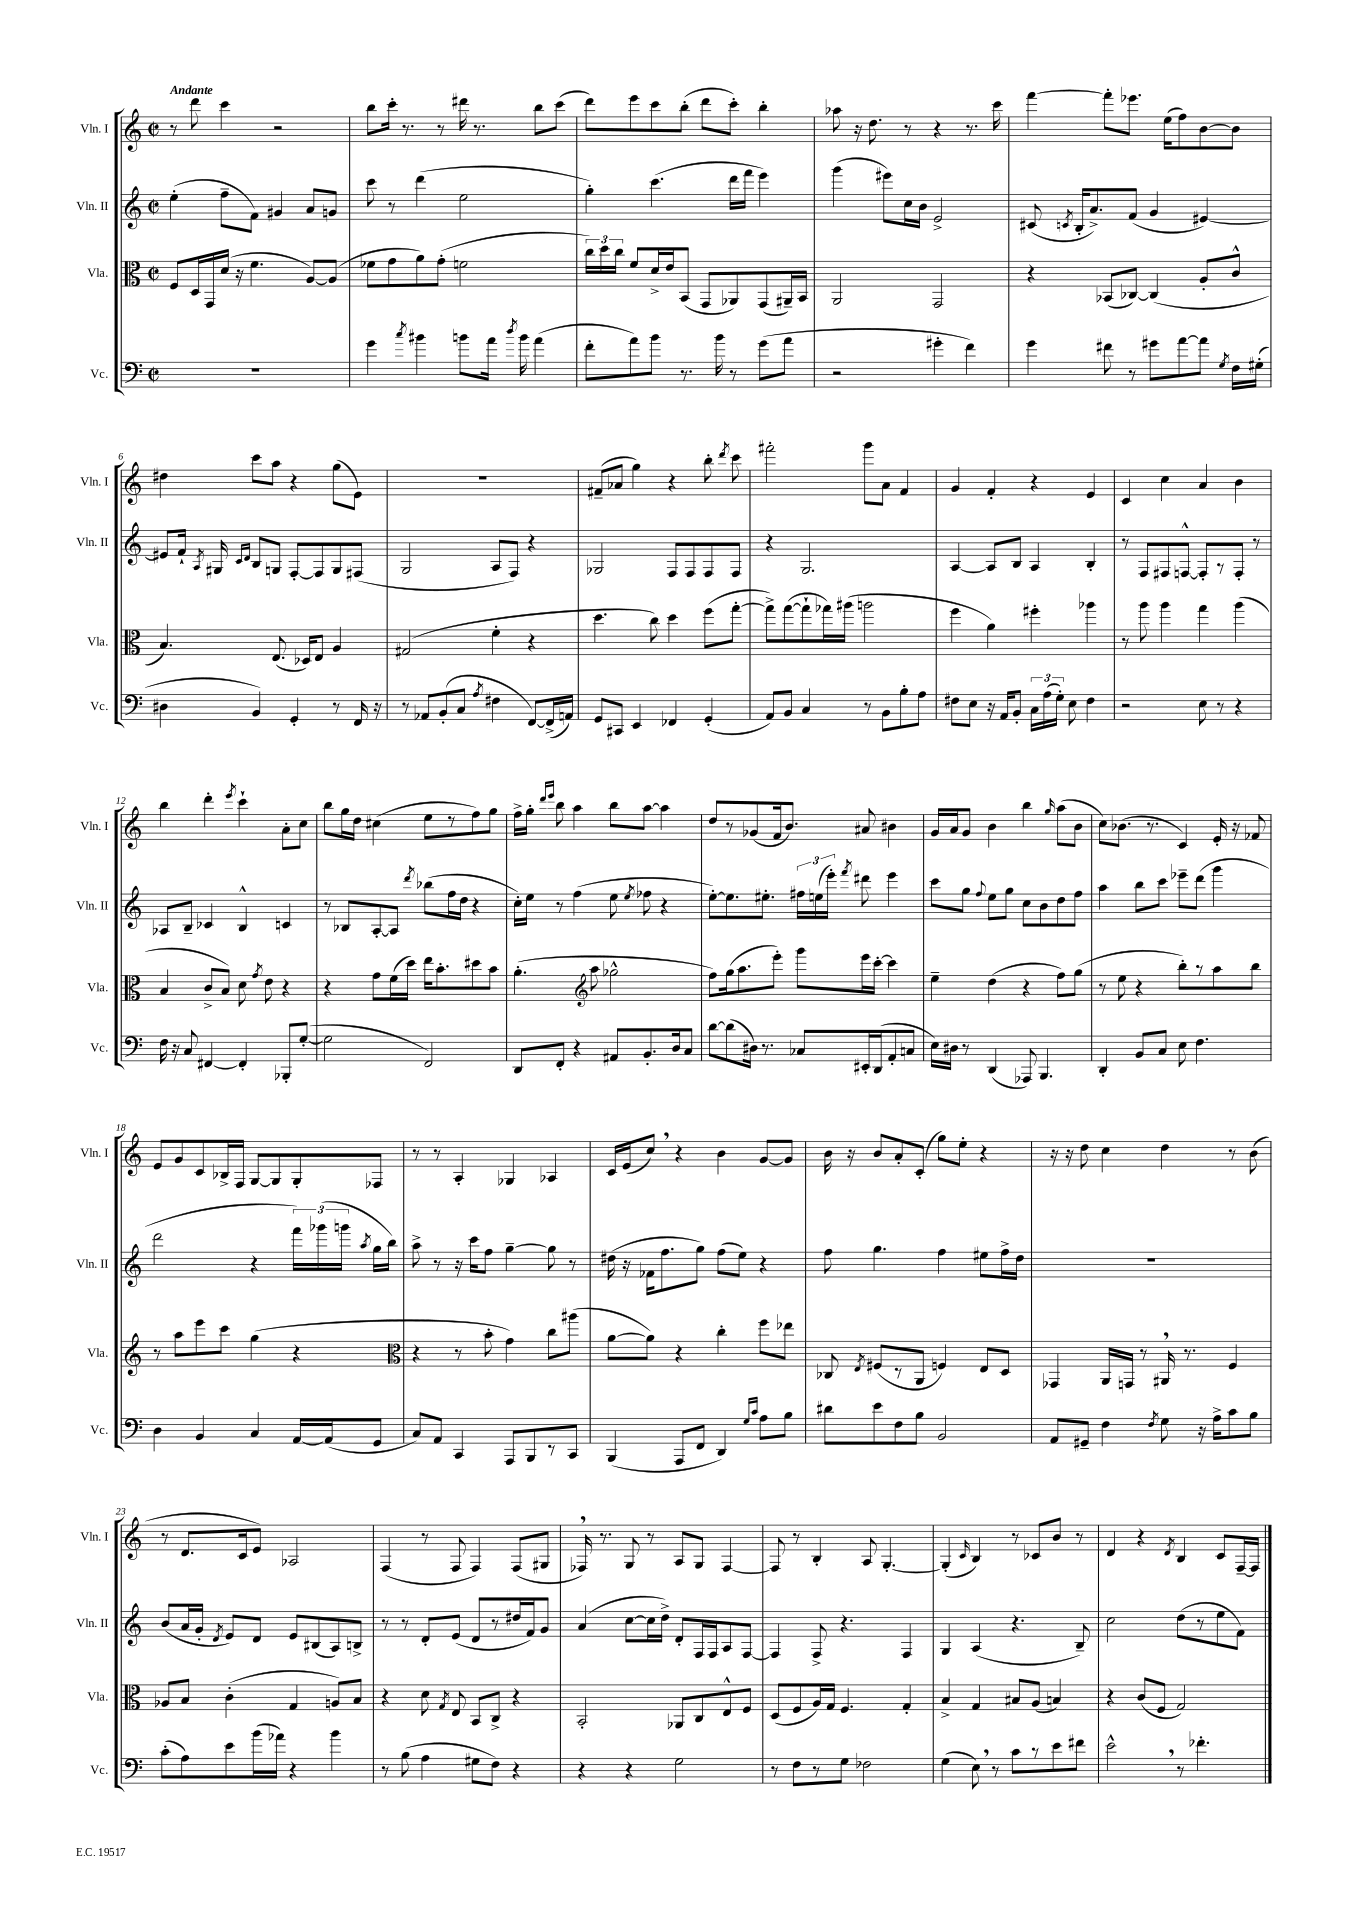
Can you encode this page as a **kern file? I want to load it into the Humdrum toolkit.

**kern	**kern	**kern	**kern
*staff4	*staff3	*staff2	*staff1
*clefF4	*clefC3	*clefG2	*clefG2
*k[]	*k[]	*k[]	*k[]
*M2/2	*M2/2	*M2/2	*M2/2
*met(c|)	*met(c|)	*met(c|)	*met(c|)
1r	8F	(4ee'	8r
.	16D	.	8ddd
.	16GG	.	.
.	(16d	8ff~	4ccc
.	16r	.	.
.	4.f	8f)	.
.	.	4g#	2r
.	[8A)	8a	.
.	(8A]	8g	.
=	=	=	=
4g	8f-	8ccc	8bb
.	8g	8r	16ccc'
.	.	.	8.r
8qcc	.	.	.
4b#	8a)	(4ddd	.
.	(8g'	.	8r
8b	2f	2ee	16ddd#
.	.	.	8.r
16a	.	.	.
8qdd	.	.	.
16b	.	.	.
(4a	.	.	8bb
.	.	.	(8ccc
=	=	=	=
8f'	24cc)	4gg')	8ddd)
.	24dd	.	.
.	24cc	.	.
8a)	8f	.	8eee
8b	16d^	(4.ccc	8ccc
.	16e	.	.
8.r	(8BB	.	(8bb'
.	8GG	.	8ddd
16b	.	.	.
8r	8AA-)	16ddd	8ccc')
.	.	16fff	.
(8g	(8GG	4eee)	4bb'
8a	16AA#~)	.	.
.	16BB	.	.
=	=	=	=
2r	2AA	(4ggg	8aa-
.	.	.	16r
.	.	.	8.dd
.	.	8eee#)	.
.	.	16cc	8r
.	.	16b	.
4g#'	2GG	2e^	4r
4f)	.	.	8.r
.	.	.	16ccc
=	=	=	=
4g	4r	(8c#	[4fff
.	.	8qc	.
.	.	16B'	.
.	.	8.a^)	.
8f#	(8BB-	.	8fff']
8r	[8C-)	(8f	8.eee-
8g#	(4C-]	4g	.
.	.	.	(16ee
[8a	.	.	8ff)
8a]	8A'	[4e#)	[8b
8qG	.	.	.
16F	8c^^	.	8b]
(16G#'	.	.	.
=	=	=	=
4D#	4.B)	8e#]	4dd#
.	.	16f`	.
.	.	8qA	.
.	.	16G#	.
.	.	16qqc	.
.	.	16qqd	.
4BB)	.	8B	8ccc
.	(8.E	8G	8aa
4GG'	.	[8F'	4r
.	16D-)	.	.
.	8E	8F]	.
8r	4A	8G	(8gg
16FF	.	(8F#	8e)
16r	.	.	.
=	=	=	=
8r	(2G#	2G	1r
8AA-	.	.	.
(8BB'	.	.	.
8C	.	.	.
8qA	.	.	.
4F#	4f'	8A	.
.	.	8F)	.
[8FF)	4r	4r	.
(16FF^]	.	.	.
16AA)	.	.	.
=	=	=	=
8GG	4.dd	2G-	(8f#~
8CC#	.	.	8a-
4EE	.	.	4gg)
.	8cc)	.	.
4FF-	4dd	8F	4r
.	.	8F	.
(4GG'	(8ff	8F	8bb'
.	.	.	8qddd
.	[8gg'	8F	8ccc
=	=	=	=
8AA)	8gg^])	4r	2fff#'
8BB	([8gg	.	.
4C	8gg`]	2.G	.
.	16gg-)	.	.
.	(16aa#	.	.
8r	2aa	.	8ggg
8BB	.	.	8a
8B'	.	.	4f
8A	.	.	.
=	=	=	=
8F#	4ff	[4A	4g
8E	.	.	.
16r	4a)	8A]	4f'
16AA	.	.	.
8BB'	.	8B	.
24C	4ff#'	4A	4r
(24A	.	.	.
24G')	.	.	.
8E	.	.	.
4F#	4aa-	4B'	4e
=	=	=	=
2r	8r	8r	4c
.	8aa	8F	.
.	4aa	8F#	4cc
.	.	[8F^^	.
8E	4gg	8F']	4a
8r	.	8r	.
4r	(4aa	8F'	4b
.	.	8r	.
=	=	=	=
16F	4B	8A-	4bb
16r	.	.	.
8C	.	8B~	.
[4FF#	8c^	4c-	4ddd'
.	8B)	.	.
.	.	.	8qeee
4FF#']	8d	4B^^	4ccc`
.	8qg	.	.
.	8e	.	.
8BBB-'	4r	4c	8a'
([8G'	.	.	8cc
=	=	=	=
2G]	4r	8r	8bb
.	.	8B-	16gg
.	.	.	16dd
.	8g	[8A'	(4cc#
.	(16f	8A]	.
.	16dd)	.	.
.	.	8qddd	.
2FF)	16ee	(8bb-	8ee
.	8.b'	.	.
.	.	16ff	8r
.	.	16dd	.
.	8dd#	4r	8ff)
.	8b	.	8gg
=	=	=	=
8DD	(4.a'	16cc')	16ff^
.	.	16ee	16gg'
.	.	.	16qqddd
.	.	.	16qqeee
8FF'	.	8r	8bb
4r	.	(4ff	4aa
*	*clefG2	*	*
.	8aa	.	.
8AA#	2gg-^^	8ee	8bb
.	.	8qee	.
8.BB'	.	8ff-	[8aa
.	.	4r	4aa]
16D	.	.	.
8C	.	.	.
=	=	=	=
[8d	8ff)	[8ee')	8dd
(8d]	(16gg	8.ee]	8r
.	8.aa	.	.
16D#)	.	.	(8g-
8.r	.	8.ee#'	.
.	8eee')	.	16f
.	.	.	8.b)
8C-	8ggg	24ff#	.
.	.	(24ee	.
.	.	24eee')	.
.	.	8qfff	.
16EE#'	16eee	8ddd#	8a#
(16DD	[16ccc'	.	.
8AA'	4ccc]	4eee	4b#
8C	.	.	.
=	=	=	=
16E)	4ee~	8ccc	16g
16D#	.	.	16a
8r	.	8gg	8g
.	.	8qqff	.
(4DD	(4dd	8ee	4b
.	.	8gg	.
8AAA-)	4r	8cc	4bb
4.BBB	.	8b	.
.	.	.	16qqgg
.	8ff)	8dd	(8aa
.	(8gg	8ff	8b
=	=	=	=
4DD'	8r	4aa	8cc)
.	8ee	.	(8.b-
8BB	4r	8bb	.
.	.	.	8.r
8C	.	8ccc	.
8E	8bb')	8eee-~	4c)
4.F	8r	(8ddd	.
.	8aa	4ggg	16e'
.	.	.	16r
.	8bb	.	8f-
=	=	=	=
4D	8r	2ddd	8e
.	8aa	.	8g
4BB	8eee	.	8c
.	8ccc	.	16B-^
.	.	.	16F
4C	(4gg	4r	[8G
.	.	.	8G]
[16AA	4r	24fff)	8G'
.	.	(24ggg-	.
(16AA]	.	.	.
.	.	24ggg	.
.	.	8qaa	.
8GG	.	16gg	8F-
.	.	16bb)	.
=	=	=	=
*	*clefC3	*	*
8C)	4r	8aa^	8r
8AA	.	8r	8r
4CC	8r	16r	4A'
.	.	16ccc	.
.	8b'	8ff	.
8AAA	4g)	[4gg~	4G-
8BBB	.	.	.
8r	8cc	8gg]	4A-
8CC	(8aa#	8r	.
=	=	=	=
(4BBB	[8a	(16dd#	16c
.	.	16r	(16e
.	8a])	16f-	8cc)
.	.	8.ff	.
8AAA	4r	.	4r
8FF	.	8gg)	.
4DD)	4cc'	(8ff	4b
.	.	8ee)	.
16qqG	.	.	.
16qqc	.	.	.
8A	8ff	4r	[8g
8B	8ee-	.	8g]
=	=	=	=
8d#	8C-	8ff	16b
.	.	.	16r
.	8qE	.	.
8e	(8F#	4.gg	8b
8F	8r	.	8a'
8B	8AA	.	(8c'
2BB	4F)	4ff	8gg)
.	.	.	8ee'
.	8E	8ee#	4r
.	8D	16ff^	.
.	.	16dd	.
=	=	=	=
8AA	4GG-	1r	16r
.	.	.	16r
8GG#~	.	.	8dd
4F	16AA	.	4cc
.	16GG	.	.
.	8r	.	.
8qF	.	.	.
8G	16AA#	.	4dd
.	8.r	.	.
16r	.	.	.
16A^	.	.	.
8c	4F	.	8r
8B	.	.	(8b
=	=	=	=
(8c'	8A-	(8b	8r
8A)	8B	16a	8.d
.	.	16g'	.
.	.	8qd	.
8e	(4c'	8e)	.
.	.	.	16c
(16b	.	8d	8e)
16a-)	.	.	.
4r	4G	8e	2A-
.	.	(8B#	.
4b	8A)	8A)	.
.	8B	8B^	.
=	=	=	=
8r	4r	8r	(4F
(8B	.	8r	.
4A	8d	8d'	8r
.	8qG	.	.
.	8E	(8e	8F
8G#	8BB	8d	4F)
8F)	8C^	8r	.
4r	4r	16dd#	(8F
.	.	16f)	.
.	.	8g	8G#
=	=	=	=
4r	2BB'	(4a	16F-)
.	.	.	8.r
4r	.	[8cc	8G
.	.	16cc]	8r
.	.	16dd^)	.
2G	8AA-	8d'	8A
.	8C	16F	8G
.	.	16F	.
.	8E^^	8A	[4F-
.	8F	[8F	.
=	=	=	=
8r	(8D	4F]	8F-]
8F	8F	.	8r
8r	16A)	8F^	4B'
.	16G	.	.
8G	4.F	4.r	.
2F-	.	.	8A
.	.	.	[4.G'
.	4G'	4F	.
=	=	=	=
(4G	4B^	4G	(4G']
.	.	.	16qqc
8E)	4G	(4A	4B)
8r	.	.	.
8c	8B#	4.r	8r
8r	(8A	.	8c-
8e	4B)	.	8b
8f#	.	8B~)	8r
=	=	=	=
2e^^	4r	2cc	4d
.	(8c	.	4r
.	8F	.	.
.	.	.	8qd
8r	2G)	(8dd	4B
4.f-'	.	8r	.
.	.	8ee	8c
.	.	8f)	[16F~
.	.	.	16F]
==	==	==	==
*-	*-	*-	*-
